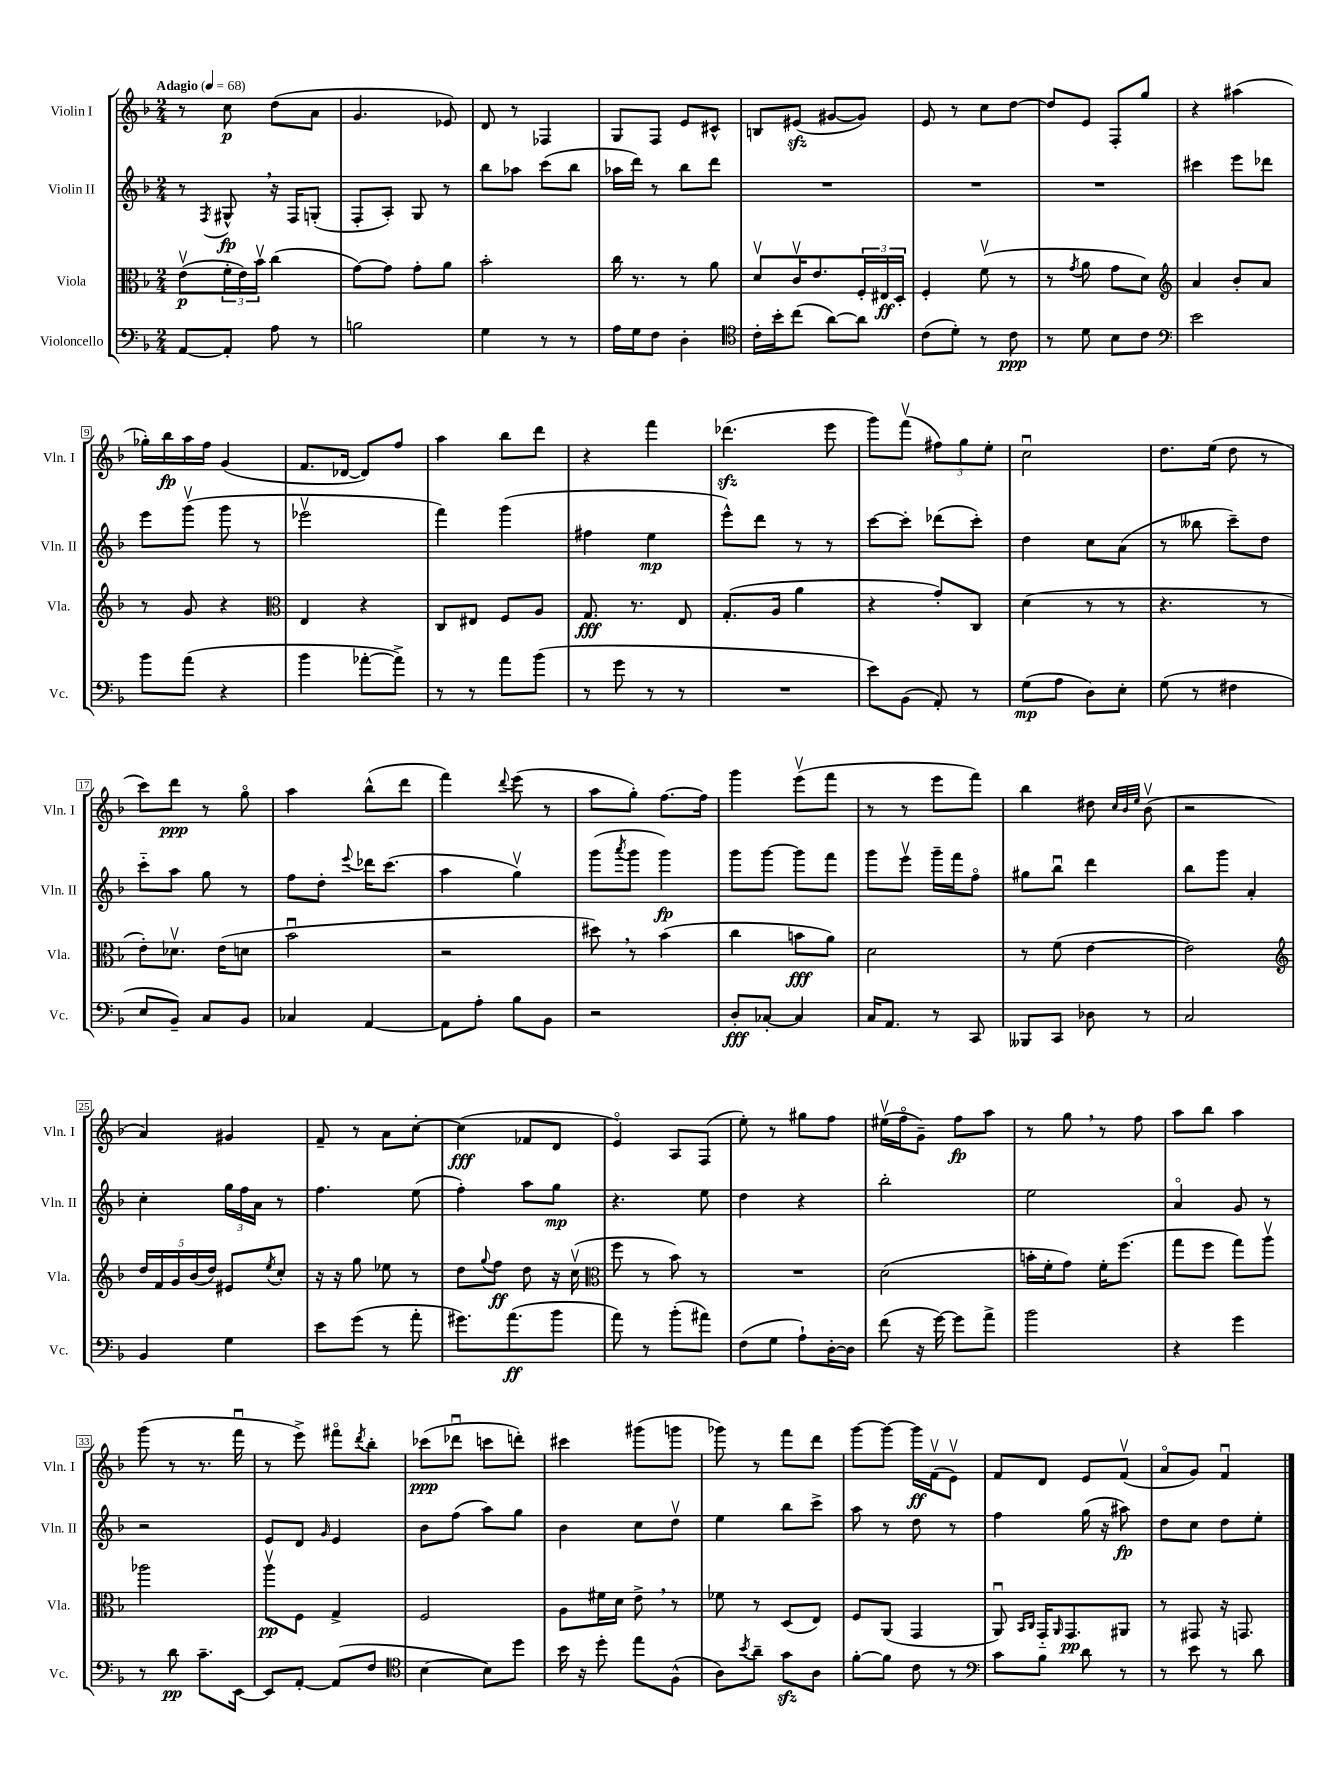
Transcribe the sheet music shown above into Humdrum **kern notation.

**kern	**kern	**kern	**kern
*staff4	*staff3	*staff2	*staff1
*clefF4	*clefC3	*clefG2	*clefG2
*k[b-]	*k[b-]	*k[b-]	*k[b-]
*M2/4	*M2/4	*M2/4	*M2/4
*MM68	*MM68	*MM68	*MM68
[8AA	(8ev	8r	8r
.	.	8qF	.
8AA']	24f'	8G#^^	8cc
.	24e)	.	.
.	24b-v	.	.
8A	(4cc	16r	(8dd
.	.	16F	.
8r	.	(8G'	8a
=	=	=	=
2B	[8g)	8F'	4.g
.	8g]	8A')	.
.	8g'	8G	.
.	8a	8r	8e-)
=	=	=	=
4G	2b-'	8bb-	8d
.	.	8aa-	8r
8r	.	(8ccc	4F-
8r	.	8bb-	.
=	=	=	=
16A	16cc	16aa-	8G
16G	8.r	16ddd)	.
8F	.	8r	8F
4D'	8r	8bb-	8e
.	8a	8ddd	8c#^^
=	=	=	=
*clefC4	*	*	*
16c'	8dv	2r	8B
16b-'	.	.	.
(8cc	16cv	.	(8e#
.	8.e	.	.
[8a)	.	.	[8g#
8a]	24F'	.	8g#])
.	24E#	.	.
.	24D'	.	.
=	=	=	=
(8c	4F'	2r	8e
8d')	.	.	8r
8r	(8fv	.	8cc
8c	8r	.	[8dd
=	=	=	=
8r	8r	2r	8dd]
.	8qg	.	.
8d	8a	.	8e
8B-	8g	.	8F'
8c	8d)	.	8gg
=	=	=	=
*clefF4	*clefG2	*	*
2e	4a	4ccc#	4r
.	8b-'	8eee	(4aa#
.	8a	8ddd-	.
=	=	=	=
8b-	8r	8eee	16gg-')
.	.	.	16bb-
(8a	8g	(8gggv	16aa
.	.	.	16ff
4r	4r	8ggg	(4g
.	.	8r	.
=	=	=	=
*	*clefC3	*	*
4b-	4E	2eee-v	8.f
.	.	.	[16d-
[8a-'	4r	.	8d-])
8a-^])	.	.	8ff
=	=	=	=
8r	8C	4fff)	4aa
8r	8E#	.	.
8a	8F	(4ggg	8bb-
(8b-	8A	.	8ddd
=	=	=	=
8r	8.G	4ff#	4r
8g	.	.	.
.	8.r	.	.
8r	.	4ee	4fff
8r	8E	.	.
=	=	=	=
2r	(8.G'	8eee^^)	(4.ddd-
.	.	8ddd	.
.	16A	.	.
.	4a	8r	.
.	.	8r	8eee
=	=	=	=
8e)	4r	[8ccc	8ggg)
(8BB-	.	8ccc']	(8fffv
8AA')	8g')	(8ddd-	12ff#)
.	.	.	12gg
8r	8C	8ccc')	.
.	.	.	12ee'
=	=	=	=
(8G	(4d	4dd	2ccu
8A	.	.	.
8D)	8r	8cc	.
8E'	8r	(8a	.
=	=	=	=
(8G	4.r	8r	8.dd
8r	.	8bb--	.
.	.	.	(16ee
4F#	.	8ccc~)	8dd
.	8r	8dd	8r
=	=	=	=
8E	8e')	8ccc'~	8ccc)
8BB-~)	8.d-v	8aa	8ddd
8C	.	8gg	8r
.	(16e	.	.
8BB-	8d	8r	8ggo
=	=	=	=
4C-	2b-u	8ff	4aa
.	.	8dd'	.
.	.	8qqeee	.
[4AA	.	16ddd-	(8bb-^^
.	.	(8.ccc	.
.	.	.	8ddd
=	=	=	=
8AA]	2r	4aa	4fff)
8A'	.	.	.
.	.	.	8qqddd
8B-	.	4ggv)	(8eee
8BB-	.	.	8r
=	=	=	=
2r	8dd#)	(8ggg	8aa
.	.	8qaaa	.
.	8r	8ggg	8gg')
.	(4b-	4ggg)	[8.ff
.	.	.	16ff]
=	=	=	=
8D'	4cc	8ggg	4ggg
[8C-'	.	[8ggg	.
4C-]	8b	8ggg]	(8eeev
.	8a)	8fff	8fff
=	=	=	=
16C	2d	8ggg	8r
8.AA	.	.	.
.	.	8eeev	8r
8r	.	16ggg~	8eee
.	.	16fff	.
8CC	.	8ffo	8fff)
=	=	=	=
8BBB--	8r	8gg#	4bb-
8CC	(8f	8bb-u	.
8D-	[4e	4ddd	8dd#
.	.	.	32qqcc
.	.	.	32qqb-
.	.	.	32qqee
8r	.	.	(8b-v
=	=	=	=
2C	2e])	8bb-	2r
.	.	8ggg	.
.	.	4a'	.
=	=	=	=
*	*clefG2	*	*
4BB-	20dd	4cc'	4a)
.	20f	.	.
.	20g	.	.
.	(20b-	.	.
.	20dd)	.	.
4G	8e#	24gg	4g#
.	.	24ff	.
.	.	24a	.
.	8qee	.	.
.	8cc'	8r	.
=	=	=	=
8e	16r	4.ff	8f~
.	16r	.	.
(8g	8gg	.	8r
8r	8ee-	.	8a
8a'	8r	(8ee	[8cc'
=	=	=	=
8.g#)	8dd	4ff')	(4cc]
.	8qqgg	.	.
.	8ff	.	.
(8.a	.	.	.
.	8dd	8aa	8f-
8b-	16r	8gg	8d
.	(16ccv	.	.
=	=	=	=
*	*clefC3	*	*
8a)	8ff	4.r	4eo)
8r	8r	.	.
(8b-'	8b-)	.	8A
8a#)	8r	8ee	(8F
=	=	=	=
(8F	2r	4dd	8ee')
8G	.	.	8r
8A`)	.	4r	8gg#
[16D'	.	.	8ff
16D]	.	.	.
=	=	=	=
(8f	(2d	2bb-'	(16ee#v
.	.	.	16ffo
16r	.	.	8g~)
[16g)	.	.	.
8g]	.	.	8ff
8a^	.	.	8aa
=	=	=	=
2b-	16b'	2ee	8r
.	16f'	.	.
.	8g)	.	8gg
.	16f'	.	8r
.	(8.ff	.	.
.	.	.	8ff
=	=	=	=
4r	8gg	4ao	8aa
.	8ff	.	8bb-
4g	8gg)	8g	4aa
.	8aav	8r	.
=	=	=	=
8r	2aa-	2r	(8ggg
8d	.	.	8r
8.c~	.	.	8.r
[16EE	.	.	16fffu
=	=	=	=
8EE]	8aav	8e	8r
[8AA'	8F	8d	8eee^)
.	.	16qqg	.
(8AA]	4G^	4e	8fff#o
.	.	.	8qddd
8F	.	.	8bb-'
=	=	=	=
*clefC4	*	*	*
[4B-	2F	8b-	(8ccc-
.	.	(8ff	8ddd-u
8B-])	.	8aa)	8ccc
8dd	.	8gg	8ddd')
=	=	=	=
16b-	8A	4b-	4ccc#
16r	.	.	.
8dd'	16f#	.	.
.	16d	.	.
8ee	8e^	8cc	(8ggg#
(8F^^	8r	8ddv	8ggg
=	=	=	=
8A)	8f-	4ee	8ggg-)
8qb-	.	.	.
8a~	8r	.	8r
8g	(8D	8bb-	8fff
8A	8E)	8ccc^	8ddd
=	=	=	=
[8f'	8F	8aa	[8ggg
8f]	(8AA	8r	8ggg_
8c	4GG	8dd	16ggg]
.	.	.	(16fv
8r	.	8r	8ev)
=	=	=	=
*clefF4	*	*	*
8c	8AAu)	4ff	8f
.	16qqBB-	.	.
.	16qqC	.	.
8B-	16GG'~	.	8d
.	16qqAA	.	.
.	8.GG	.	.
8d	.	(16gg	8e
.	.	16r	.
8r	8AA#	8aa#)	(8fv
=	=	=	=
8r	8r	8dd	8ao
8e	8GG#	8cc	8g)
8r	16r	8dd	4fu
.	8.GG	.	.
8d	.	8ee'	.
==	==	==	==
*-	*-	*-	*-
